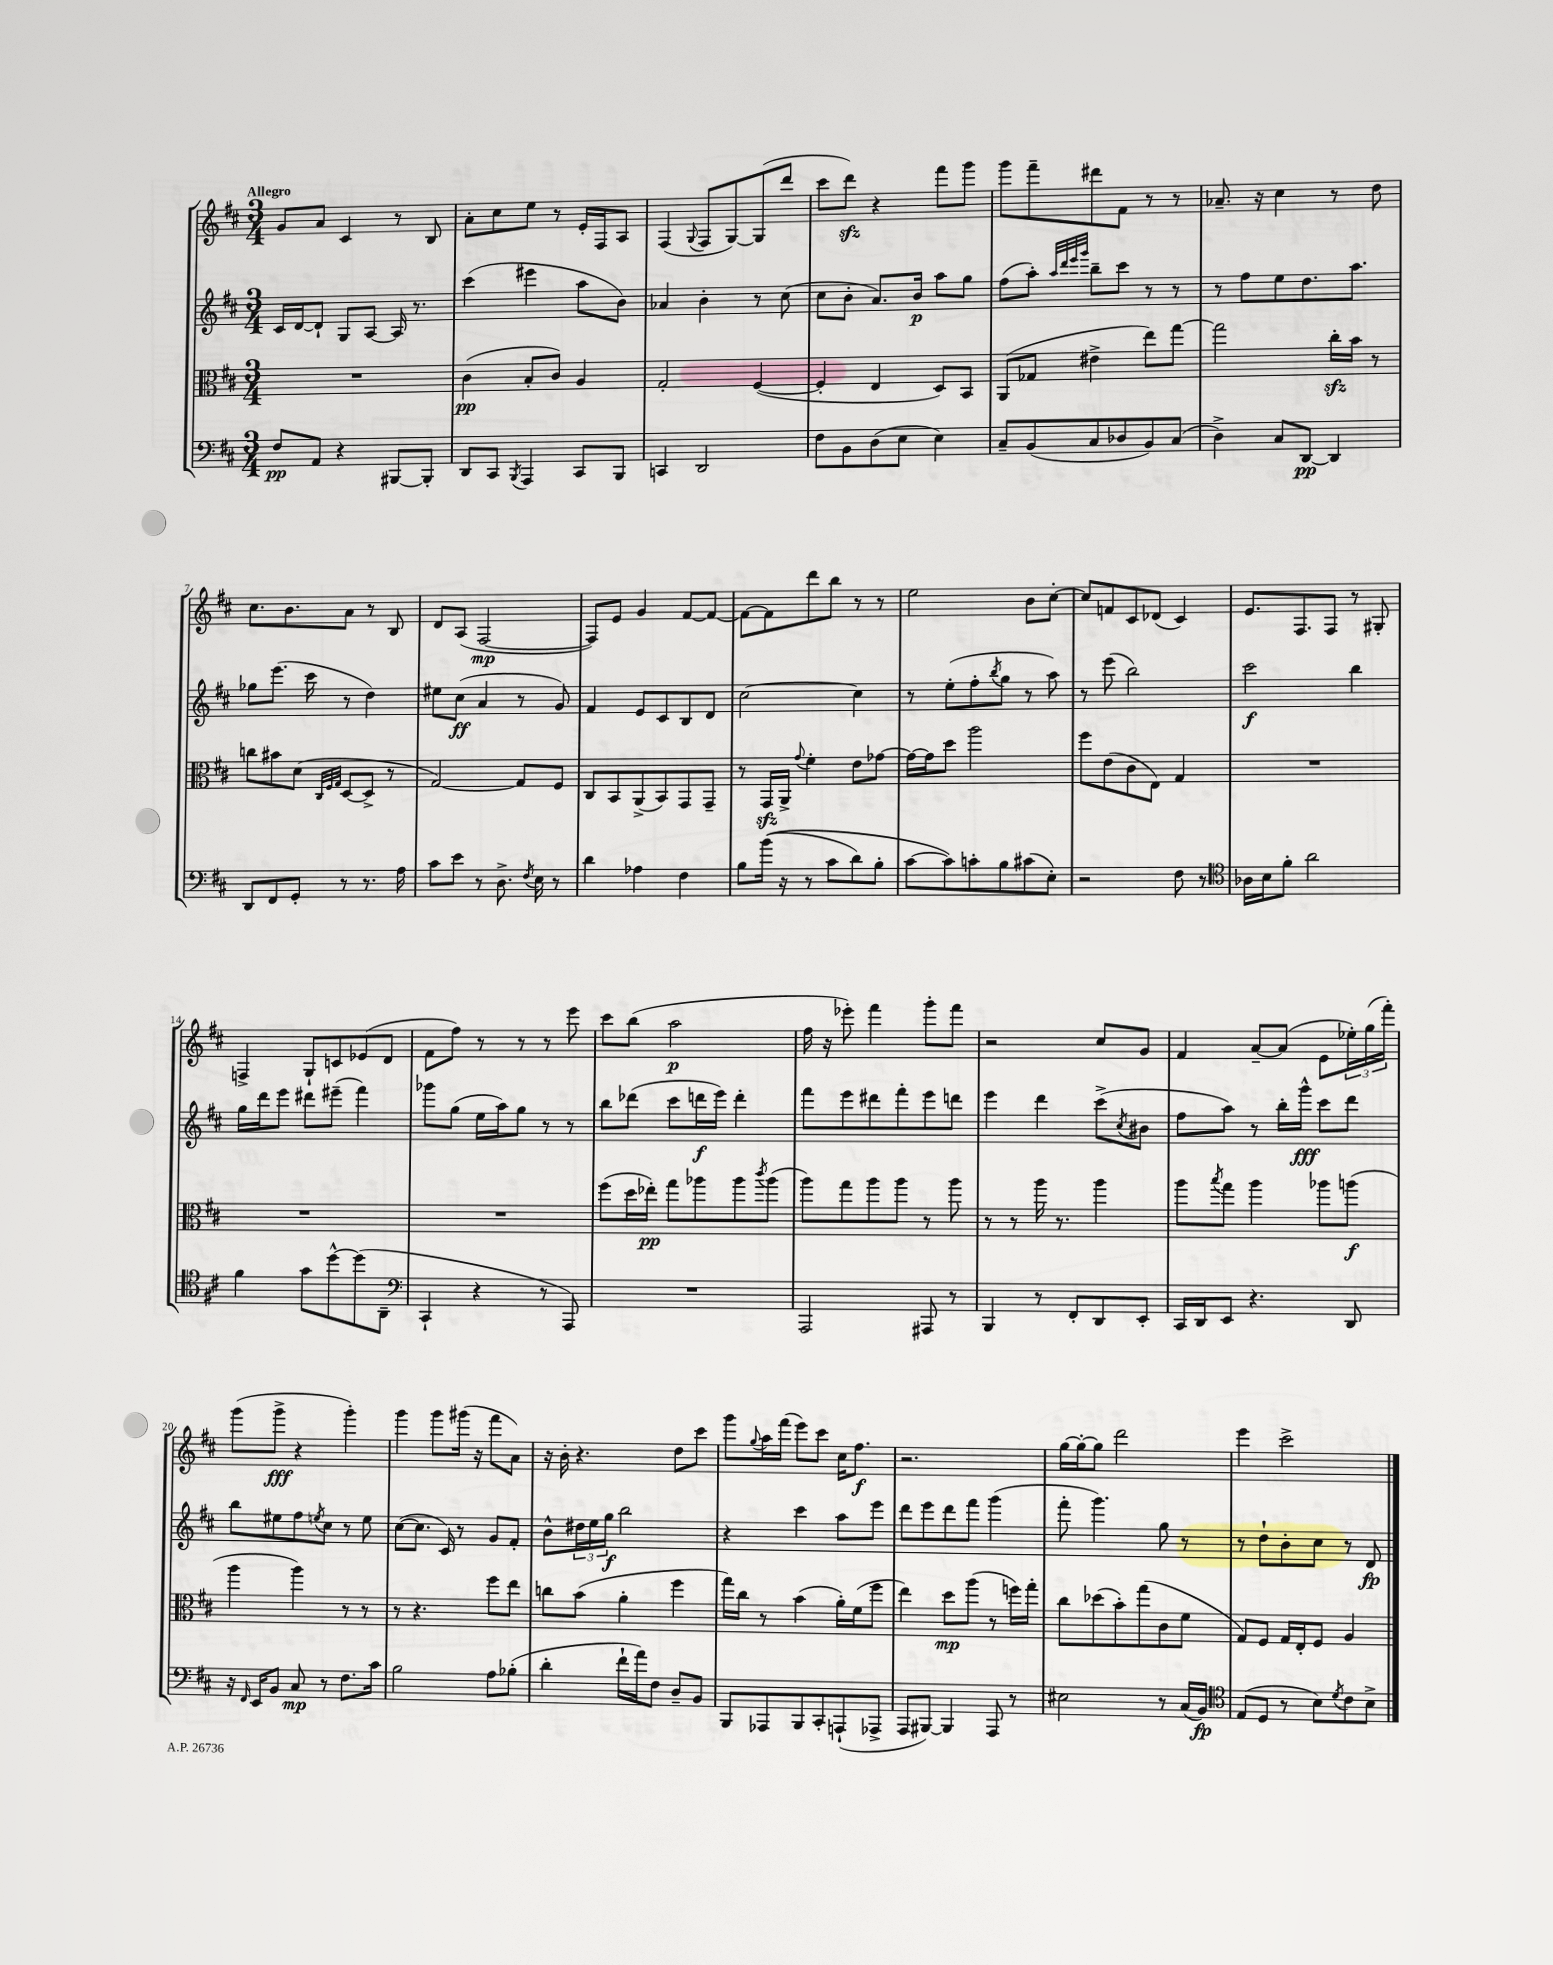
<<
\new StaffGroup <<
\new Staff = "s0" {
    \clef treble \key d \major \numericTimeSignature \time 3/4 \tempo "Allegro"
    g'8 a'8 cis'4 r8 b8 |
    a'8-. cis''8 e''8 r8 e'16-. fis16 a8 |
    fis4( \appoggiatura { g8 } fis8 g8~) g8( d'''8 |
    cis'''8 d'''8\sfz) r4 fis'''8 g'''8 |
    g'''8 fis'''8-- dis'''8 fis'8 r8 r8 |
    aes'8.-- r16 cis''4 r8 d''8 |
    cis''8. b'8. a'8 r8 b8 |
    d'8 a8( fis2~\mp |
    fis8) e'8 g'4 fis'8~ fis'8~ |
    fis'8~ fis'8 d'''8 b''8 r8 r8 |
    e''2 b'8 cis''8~-. |
    cis''8 f'8 cis'8 des'8( cis'4) |
    e'8. fis8. fis8 r8 gis8-. |
    f4-> g8-! c'8 ees'8( d'8 |
    fis'8 fis''8) r8 r8 r8 e'''8 |
    cis'''8 b''8( a''2\p |
    fis''16 r16 ees'''8-.) fis'''4 g'''8-. fis'''8 |
    r2 cis''8 g'8 |
    fis'4 a'8~-- a'8( e'8 \tuplet 3/2 { ees''16-.) g''16( fis'''16-.) } |
    g'''8( g'''8->\fff r4 g'''4-.) |
    g'''4 g'''8 gis'''16( r16 fis'''8 a'8) |
    r16 b'16-. r4. d''8 cis'''8 |
    g'''8 \appoggiatura { g''8 } a''16 fis'''16( e'''8) cis'''8 cis''16 fis''8.\f |
    r2. |
    g''16~ g''16~-. g''8 d'''2 |
    e'''4 cis'''2-> \bar "|." |
}
\new Staff = "s1" {
    \clef treble \key d \major \numericTimeSignature \time 3/4
    cis'16 d'16~ d'8-! g8 a8~ a16 r8. |
    cis'''4( eis'''4 a''8 b'8) |
    aes'4 b'4-. r8 cis''8( |
    cis''8 b'8-. a'8.) b'16\p a''8 g''8 |
    fis''8( a''8-.) \grace { a''32 d'''32 e'''32 g'''32 } b''8-- cis'''8 r8 r8 |
    r8 fis''8 e''8 d''8. a''8. |
    ges''8 e'''8.( cis'''16 r8 d''4) |
    eis''8 cis''8\ff( a'4 r8 g'8) |
    fis'4 e'8 cis'8 b8 d'8 |
    cis''2~ cis''4 |
    r8 e''8-.( fis''8-. \acciaccatura { b''8 } g''8 r8 a''8) |
    r8 e'''8( b''2) |
    cis'''2\f b''4 |
    g''16 d'''16 e'''8 dis'''8 eis'''8--( fis'''4) |
    ges'''8 g''8( e''16 a''16) g''8 r8 r8 |
    b''8 des'''8( cis'''8 d'''16\f e'''16) d'''4-. |
    fis'''8 e'''8 dis'''8 fis'''8-. e'''8 d'''8 |
    e'''4 d'''4 cis'''8->( \acciaccatura { cis''8 } bis'8 |
    fis''8 a''8) r8 b''16-. g'''16-^\fff cis'''8 d'''8 |
    b''8 eis''8 fis''8 \acciaccatura { e''8 } cis''8 r8 e''8 |
    cis''8~( cis''8. cis'16) r8 g'8 fis'8-. |
    b'8-^ \tuplet 3/2 { dis''16 e''16 g''16\f } b''2 |
    r4 cis'''4 a''8 e'''8 |
    d'''8 e'''8 d'''8 fis'''8 g'''4( |
    fis'''8-. g'''4.) g''8 r8 |
    r8 d''8-! b'8-. cis''8 r8 d'8\fp \bar "|." |
}
\new Staff = "s2" {
    \clef alto \key d \major \numericTimeSignature \time 3/4
    R2. |
    cis'4\pp( b8-. cis'8) a4 |
    g2-. fis4~( |
    fis4-. e4 d8) b,8 |
    a,8( ges8 eis'4-> e''8) g''8~ |
    g''2 cis''16-.\sfz b'16 r8 |
    c''8 bis'8 d'8( \grace { cis32 fis32 g32 } d8~ d8-> r8 |
    g2~) g8 fis8 |
    cis8 b,8 a,8->( b,8) g,8 g,8-- |
    r8 g,16\sfz a,16-> \appoggiatura { g'8 } fis'4-. e'8 ges'8~ |
    ges'16~ ges'16 d''8 a''2 |
    fis''8 e'8( cis'8 e8) g4 |
    R2. |
    R2. |
    R2. |
    fis''8( d''16 ees''16-.\pp) g''8 aes''8 aes''8 \acciaccatura { cis'''8 } aes''8( |
    a''8) g''8 a''8 a''8 r8 a''8 |
    r8 r8 a''16 r8. a''4 |
    a''8 \acciaccatura { b''8 } g''8 a''4 aes''8 a''8\f( |
    a''4 a''4) r8 r8 |
    r8 r4. fis''8 e''8 |
    c''8 b'8( a'4-. fis''4 |
    g''16) cis''16 r8 b'4( a'16-.) fis'16( fis''8 |
    e''4) d''8\mp a''8( r8 f''16) g''16-. |
    cis''8 des''8( b'8-.) g''8( cis'8 fis'8 |
    g8) fis8 g16 e16-. fis8 a4 \bar "|." |
}
\new Staff = "s3" {
    \clef bass \key d \major \numericTimeSignature \time 3/4
    fis8\pp a,8 r4 bis,,8~ bis,,8-. |
    d,8 cis,8 \acciaccatura { b,,8 } a,,4 cis,8 b,,8 |
    c,4 d,2 |
    fis8 b,8 d8( e8 e4) |
    cis8-- b,8( cis8 des8 b,8) cis8( |
    d4->) cis8 d,8~\pp d,4 |
    d,8 fis,8 g,8-. r8 r8. a16 |
    cis'8 e'8 r8 d8.-> \acciaccatura { fis8 } e16 r8 |
    d'4 aes4 fis4 |
    b8 b'16(\( r16 r8 cis'8 d'8) b8-. |
    cis'8~ cis'8\) c'8-. b8 cis'8( e8-.) |
    r2 fis8 r8 |
    \clef tenor aes16 b16 fis'8-. a'2 |
    fis'4 g'8 d''8~-^ d''8( a,8-- |
    \clef bass cis,4-! r4 r8 a,,8) |
    R2. |
    a,,2 ais,,8 r8 |
    b,,4 r8 fis,8-. d,8 e,8-. |
    cis,16 d,16 e,8 r4. d,8 |
    r16 \grace { fis,16 } e,16 b,8 cis8\mp r8 fis8. cis'16 |
    b2 a8 bes8-.( |
    d'4-. fis'16-! a'16) fis8 d8-- b,8 |
    b,,8 aes,,8 b,,8 cis,8-. a,,8-!( aes,,8-> |
    a,,8 bis,,8~) bis,,4 a,,8 r8 |
    eis2 r8 cis16( b,16\fp) |
    \clef tenor e8( d8 r8 b8) \acciaccatura { d'8 } cis'8 b8-> \bar "|." |
}
>>
>>
